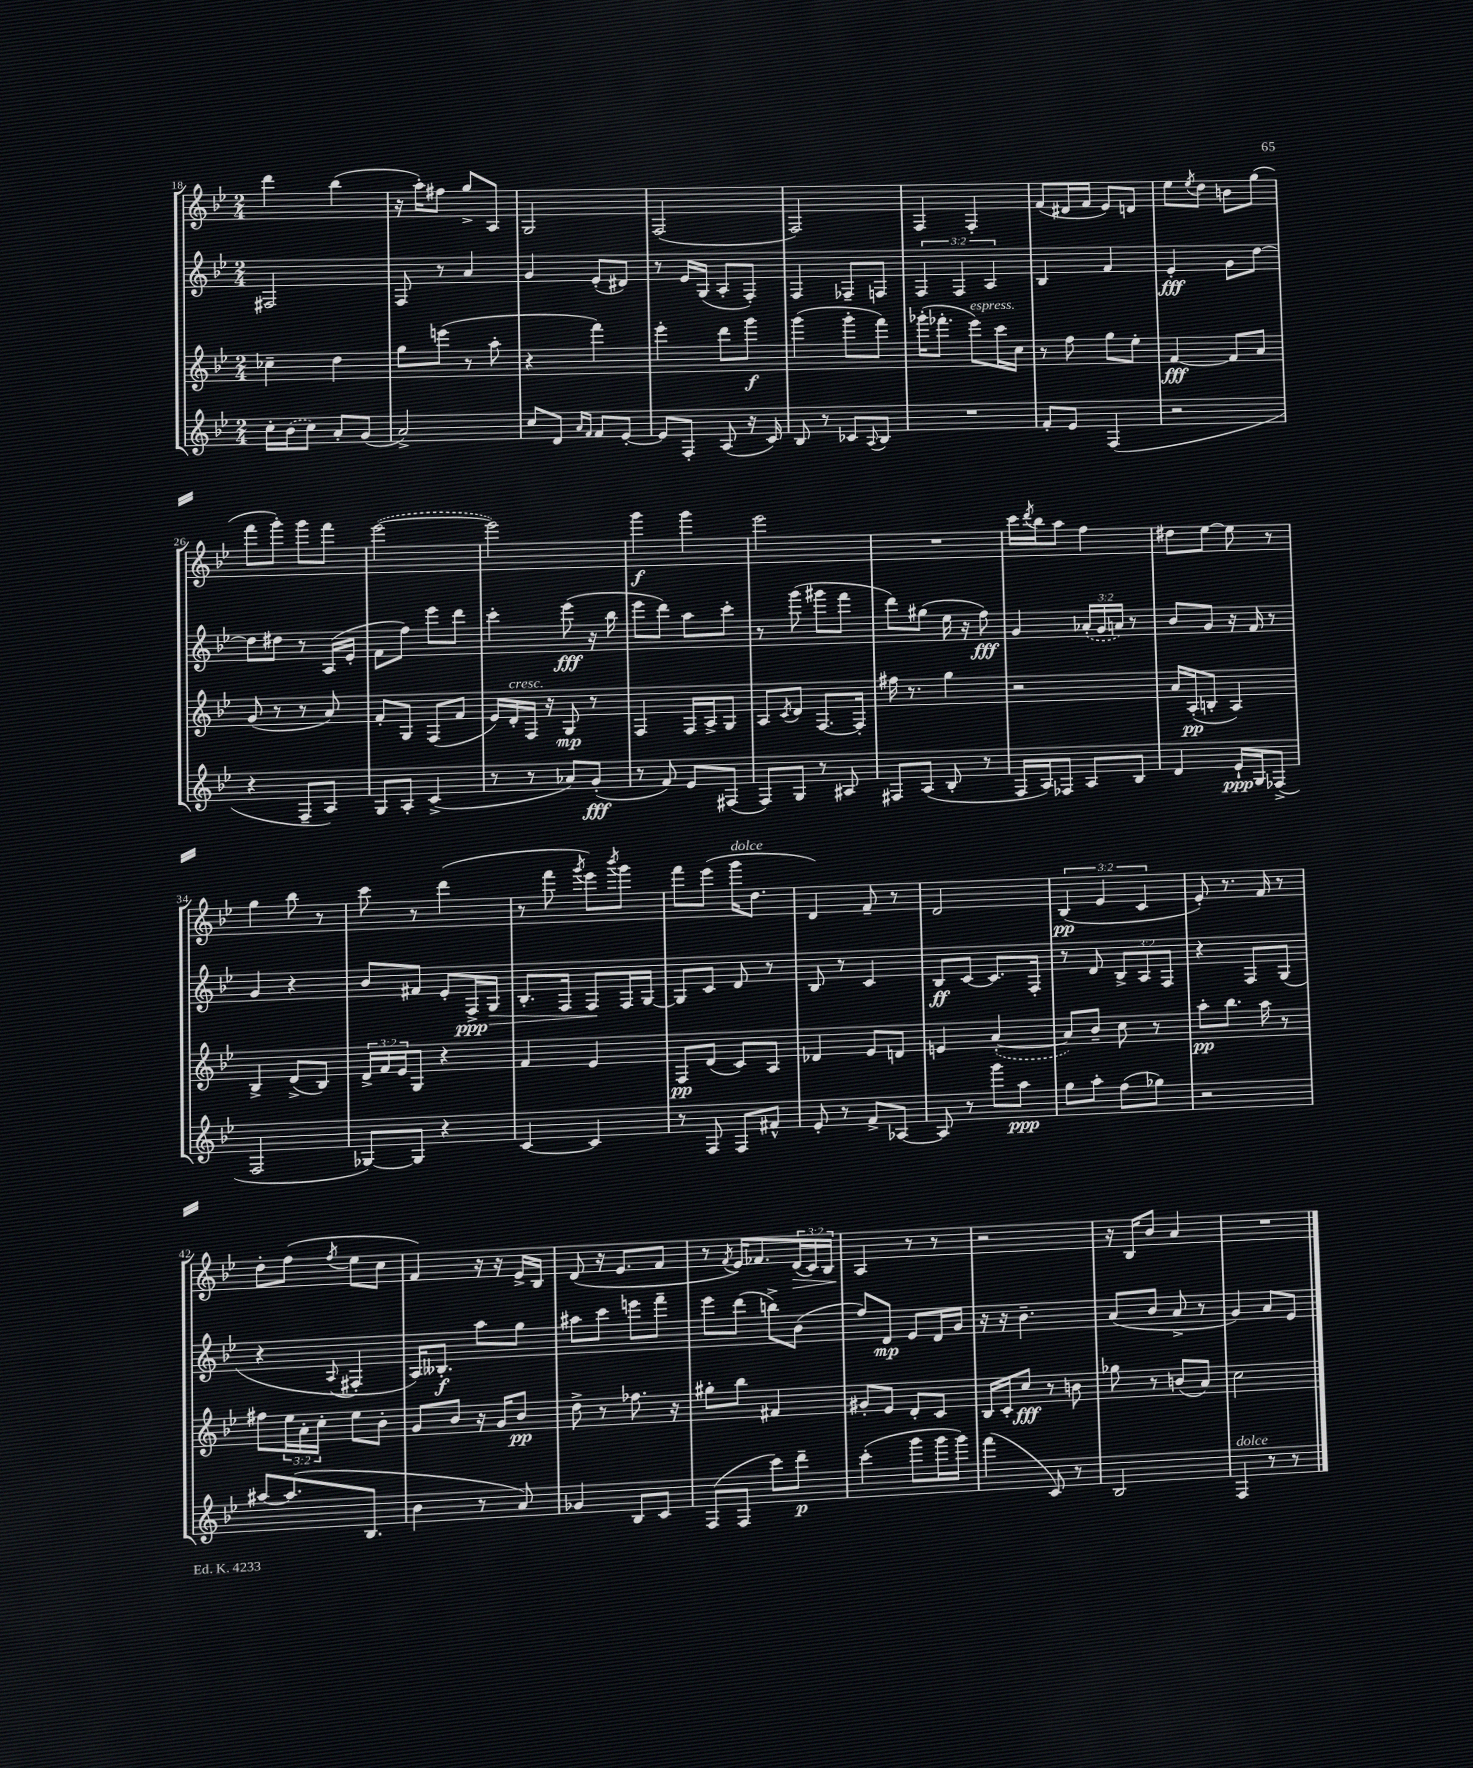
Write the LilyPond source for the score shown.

<<
\new StaffGroup <<
\new Staff = "s0" {
    \clef treble \key bes \major \numericTimeSignature \time 2/4 \override Staff.TupletNumber.text = #tuplet-number::calc-fraction-text
    d'''4 bes''4( |
    r16 a''16-.) fis''8 g''8-> a8 |
    g2 |
    f2( |
    f2) |
    f4 f4-. |
    f'8( dis'16 f'16 ees'8) d'8 |
    ees''8 \acciaccatura { ees''8 } d''8 b'8 g''8( |
    f'''8 g'''8-.) g'''8 f'''8 |
    \once \slurDashed ees'''2~( |
    ees'''2) |
    g'''4\f g'''4 |
    ees'''2 |
    R2 |
    c'''16 \acciaccatura { d'''8 } bes''16 a''8 f''4 |
    dis''8 ees''8~ ees''8 r8 |
    g''4 bes''8 r8 |
    c'''8 r8 d'''4( |
    r8 f'''8 \acciaccatura { g'''8 } ees'''8) \acciaccatura { bes'''8 } g'''8 |
    f'''8 ees'''8( g'''16^\markup { \italic "dolce" } d''8. |
    d'4) f'8-- r8 |
    d'2 |
    \tuplet 3/2 { bes4\pp( ees'4 c'4 } |
    ees'8-.) r8. f'16 r8 |
    d''8-. f''8( \acciaccatura { f''8 } ees''8 c''8 |
    f'4) r16 r16 ees'16-> bes16 |
    d'8( r16 ees'8. f'8 |
    r8 \acciaccatura { f'8 } ees'16) fes'8. \tuplet 3/2 { d'16\>( c'16) bes16 } |
    a4\! r8 r8 |
    r2 |
    r16 bes16 bes'8 a'4 |
    R2 \bar "|." |
}
\new Staff = "s1" {
    \clef treble \key bes \major \numericTimeSignature \time 2/4 \override Staff.TupletNumber.text = #tuplet-number::calc-fraction-text
    fis2 |
    f8 r8 a'4 |
    g'4 ees'8-.( dis'8) |
    r8 ees'16 g16( a8-. f8-.) |
    f4 fes8-- f8 |
    \tuplet 3/2 { f4 f4 a4 } |
    bes4 f'4 |
    ees'4-.\fff g'8 d''8~ |
    d''8 dis''8 r8 a16( ees'16-. |
    f'8 f''8) ees'''8 d'''8 |
    c'''4-. ees'''8\fff( r16 bes''16 |
    ees'''8 d'''8) a''8 c'''8-. |
    r8 g'''8( gis'''8 f'''8 |
    d'''8) gis''8( ees''16 r16 f''8\fff) |
    g'4 \tuplet 3/2 { \once \slurDashed aes'16-.( g'16 a'16) } r8 |
    bes'8 g'8 r16 f'16 r8 |
    g'4 r4 |
    bes'8 fis'8 ees'8-. f16->\ppp g16\> |
    bes8.-. f16 f8\! f16 g16~ |
    g8 c'8 d'8 r8 |
    bes8 r8 c'4 |
    bes8\ff c'8~ c'8. f16-. |
    r8 d'8 \tuplet 3/2 { bes8-> a8 f8 } |
    r4 f8 g8( |
    r4 \appoggiatura { a8 } fis4-. |
    a16) beses8.-.\f a''8 g''8 |
    ais''8 c'''8 e'''8 f'''8-- |
    ees'''8 d'''8( b''8->) bes'8( |
    f''8) d'8\mp ees'8 d'16 g'16 |
    r16 r16 bes'4.-- |
    a'8( bes'8 a'8-> r8 |
    g'4) a'8 ees'8 \bar "|." |
}
\new Staff = "s2" {
    \clef treble \key bes \major \numericTimeSignature \time 2/4 \override Staff.TupletNumber.text = #tuplet-number::calc-fraction-text
    ces''4-- d''4 |
    g''8 e'''8( r8 a''8-. |
    r4 f'''4) |
    ees'''4-. d'''8 g'''8\f |
    g'''4( g'''8-. f'''8) |
    ges'''16-.( fes'''8.-. ees'''8^\markup { \italic "espress." }) c'''16 c''16 |
    r8 f''8 g''8 ees''8-. |
    f'4~\fff f'8 a'8 |
    g'8( r8 r8 a'8) |
    f'8-. g8 f8( f'8 |
    ees'16) d'16-.^\markup { \italic "cresc." } f16 r16 g8\mp r8 |
    f4 f16 a16-> g8 |
    a8 \acciaccatura { c'8 } d'8 f8.~ f16-. |
    fis''16 r8. g''4 |
    r2 |
    a'16 a16-.\pp( b8-. a4) |
    bes4-> d'8->( bes8) |
    \tuplet 3/2 { d'16-> f'16 ees'16 } g8 r4 |
    f'4 ees'4 |
    f8\pp d'8( c'8) a8 |
    des'4 ees'8 d'8 |
    e'4 \once \slurDashed a'4~-.( |
    a'8) bes'8-- c''8 r8 |
    a''8-.\pp bes''8. a''16 r8 |
    fis''8 \tuplet 3/2 { ees''16 a'16-. c''16-. } ees''8 bes'8-. |
    g'8 bes'8 r16 g'16 bes'8\pp |
    d''8-> r8 fes''8. r16 |
    gis''8-. bes''8 fis'4 |
    gis'8-. ees'8 d'8-. c'8 |
    bes16 c'16-. c''8\fff r8 b'8 |
    ges''8 r8 b'8( a'8) |
    c''2 \bar "|." |
}
\new Staff = "s3" {
    \clef treble \key bes \major \numericTimeSignature \time 2/4
    c''16-. \once \slurDashed bes'16( c''8) a'8-. g'8( |
    a'2->) |
    c''8 d'8 \grace { a'16 f'16 } f'8 ees'8~-. |
    ees'8 f8-. a8( r16 c'16) |
    bes8 r8 ces'8 \appoggiatura { a8 } bes8 |
    R2 |
    f'8-. ees'8 f4( |
    r2 |
    r4 f8-- a8) |
    g8 a8-. c'4->( |
    r8 r8 aes'8) g'8-.\fff( |
    r8 f'8) ees'8 fis8( |
    f8) g8 r8 ais8 |
    fis8 a8( bes8-. r8 |
    f16 a16) fes8 a8 bes8 |
    d'4 ees'16-!\ppp g16 fes8->( |
    f2 |
    ges8~) ges8 r4 |
    c'4~ c'4 |
    r8 f8 f8 fis'8-^ |
    ees'8-. r8 f'8-> aes8~ |
    aes8 r8 g'''8 a''8\ppp |
    g''8 a''8-. f''8( ges''8) |
    r2 |
    ais''8~ ais''8.( bes8. |
    bes'4 r8 a'8) |
    ges'4 bes8 c'8 |
    f8( f8 c'''8) d'''8--\p |
    c'''4-.( g'''8 g'''16 g'''16) |
    f'''4( c'8) r8 |
    bes2 |
    f4^\markup { \italic "dolce" } r8 r8 \bar "|." |
}
>>
>>
\layout { \context { \Score currentBarNumber = #18 } }
